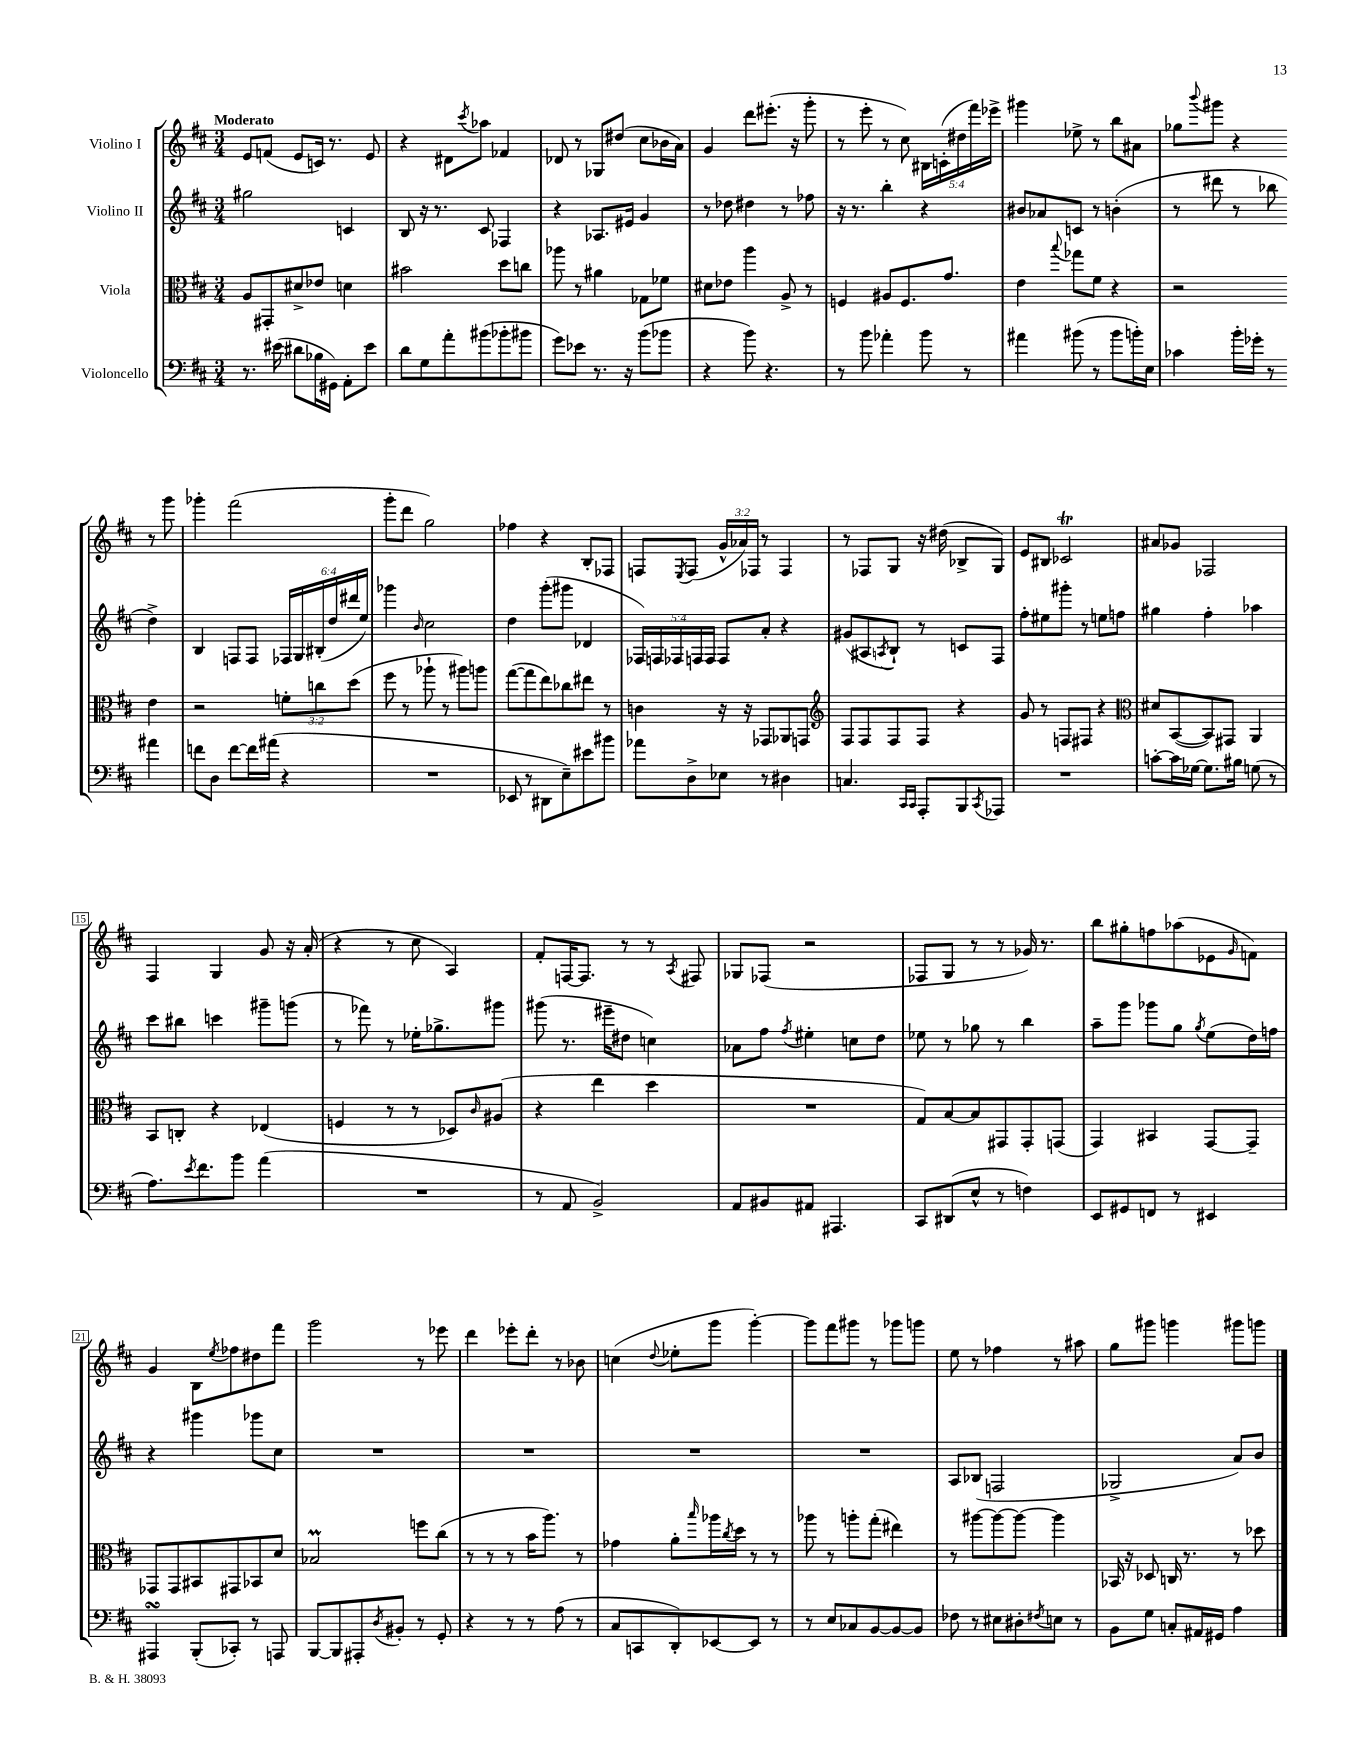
<<
\new StaffGroup <<
\new Staff = "s0" \with { instrumentName = "Violino I" } {
    \clef treble \key d \major \numericTimeSignature \time 3/4 \override Staff.TupletNumber.text = #tuplet-number::calc-fraction-text \tempo "Moderato"
    e'8 f'8( e'8 c'16) r8. e'8 |
    r4 dis'8 \acciaccatura { cis'''8 } aes''8 fes'4 |
    des'8 r8 ges8 dis''8( cis''8 bes'16 a'16) |
    g'4 d'''8 eis'''8.-.( r16 g'''8-. |
    r8 e'''8-. r8 cis''8) \tuplet 5/4 { bis16 c'16-.( dis''16 fis'''16) ees'''16-> } |
    gis'''4 ees''8-> r8 b''8 ais'8 |
    ges''8 \appoggiatura { b'''8 } gis'''8 r4 r8 gis'''8 |
    ges'''4-. fis'''2( |
    g'''8-. d'''8 g''2) |
    fes''4 r4 b8-. fes8 |
    f8 \acciaccatura { e8 } f8( \tuplet 3/2 { g'16-^ aes'16) fes16 } r8 fes4 |
    r8 fes8 g8 r16 dis''16( bes8-> g8) |
    e'8 bis8 ces'2\trill |
    ais'8 ges'8 fes2 |
    fis4 g4 g'8 r16 a'16-.( |
    r4 r8 cis''8 a4) |
    fis'8-. f16~ f8. r8 r8 \acciaccatura { a8 } fis8 |
    ges8 fes8( r2 |
    fes8 g8 r8 r8 ges'16) r8. |
    b''8 gis''8-. f''8 aes''8( ees'8 \grace { g'16 } f'8) |
    g'4 b8 \acciaccatura { e''8 } fes''8 dis''8 fis'''8 |
    g'''2 r8 ees'''8 |
    d'''4 ees'''8-. d'''8-. r8 bes'8 |
    c''4( \appoggiatura { d''8 } ees''8-. g'''8 g'''4~-.) |
    g'''8 fis'''8 gis'''8 r8 ges'''8 g'''8 |
    e''8 r8 fes''4 r8 ais''8 |
    g''8 gis'''8 g'''4 gis'''8 g'''8 \bar "|." |
}
\new Staff = "s1" \with { instrumentName = "Violino II" } {
    \clef treble \key d \major \numericTimeSignature \time 3/4 \override Staff.TupletNumber.text = #tuplet-number::calc-fraction-text
    gis''2 c'4 |
    b8 r16 r8. cis'8 fes4 |
    r4 aes8. eis'16 g'4 |
    r8 des''8 dis''4 r8 fes''8 |
    r16 r8. b''4-. r4 |
    bis'8 aes'8 c'8 r8 b'4-.( |
    r8 dis'''8 r8 bes''8 d''4->) |
    b4 f8 f8 \tuplet 6/4 { fes16 g16 bis16-.( d''16 dis'''16 e''16) } |
    ges'''4 \grace { b'16 } cis''2 |
    d''4 g'''8-.( gis'''8 des'4 |
    \tuplet 5/4 { fes16) f16 fes16 f16 f16 } f8 a'8-. r4 |
    gis'8( ais8 \acciaccatura { a8 } b8-!) r8 c'8 fis8 |
    fis''8-. eis''8 gis'''8-. r8 e''8 f''8 |
    gis''4 fis''4-. aes''4 |
    cis'''8 bis''8 c'''4 gis'''8-- g'''8( |
    r8 fes'''8) r8 ees''16-. ges''8.-> gis'''8 |
    gis'''8( r8. eis'''16-- dis''8 c''4) |
    aes'8 fis''8 \acciaccatura { fis''8 } eis''4-. c''8 d''8 |
    ees''8 r8 ges''8 r8 b''4 |
    a''8-- g'''8 ges'''8 g''8 \acciaccatura { g''8 } e''8( d''16) f''16 |
    r4 gis'''4 ges'''8 cis''8 |
    R2. |
    R2. |
    R2. |
    R2. |
    a8 bes8( f2 |
    ges2-> a'8) b'8 \bar "|." |
}
\new Staff = "s2" \with { instrumentName = "Viola" } {
    \clef alto \key d \major \numericTimeSignature \time 3/4 \override Staff.TupletNumber.text = #tuplet-number::calc-fraction-text
    a8 gis,8-. dis'8-> ees'8 d'4 |
    bis'2 d''8 c''8 |
    aes''8 r8 ais'4 ges8 fes'8 |
    dis'8 ees'8 a''4 a8-> r8 |
    f4 ais8 f8. g'8. |
    e'4 \appoggiatura { b''8 } ges''8 fis'8 r4 |
    r2 e'4 |
    r2 \tuplet 3/2 { f'8-. c''8 d''8( } |
    fis''8 r8 aes''8-! r8 ais''8) a''8 |
    g''8~( g''8 e''8) ces''8 eis''8 r8 |
    c'4 r16 r16 ges,8 aes,8 g,8 |
    \clef treble fis8 fis8 fis8 fis8 r4 |
    g'8 r8 f8 fis8 r4 |
    \clef alto dis'8 b,8~( b,8) gis,8 a,4 |
    b,8 c8-. r4 ees4( |
    f4 r8 r8 des8) \grace { cis'16 } ais8( |
    r4 e''4 d''4 |
    R2. |
    g8) b8~ b8 gis,8 gis,8-. g,8( |
    g,4) bis,4 g,8~ g,8-- |
    ges,8 ges,8 bis,8 gis,8 bes,8 d'8 |
    bes2\prall f''8 cis''8( |
    r8 r8 r8 b'16 a''8.) r8 |
    ges'4 a'8-. \grace { b''16 } aes''16 \acciaccatura { cis''8 } d''16 r8 r8 |
    aes''8 r8 a''8-. g''8-.( eis''4) |
    r8 ais''8~ ais''8~ ais''8~ ais''4 |
    bes,16 r16 des8 c16 r8. r8 des''8 \bar "|." |
}
\new Staff = "s3" \with { instrumentName = "Violoncello" } {
    \clef bass \key d \major \numericTimeSignature \time 3/4
    r8. eis'16( dis'8 bes16 gis,16) a,8-. eis'8 |
    d'8 g8 a'8-. bis'8( bes'8-. bis'8 |
    g'8) ees'8 r8. r16 b'8( bes'8 |
    r4 b'8) r4. |
    r8 b'8 aes'4-. b'8 r8 |
    ais'4 bis'8( r8 bis'8 b'16-.) e16 |
    ces'4 b'16-. ges'16-. r8 ais'4 |
    f'8 d8 f'8~ f'16 ais'16( r4 |
    R2. |
    ees,8 r8 dis,8 e8--) eis'8 bis'8 |
    aes'8 d8-> ees8 r8 dis4 |
    c4. \grace { cis,16 cis,16 } a,,8-. b,,8 \acciaccatura { cis,8 } aes,,8 |
    R2. |
    c'8~-. c'16 ges16~ ges8. bis16 g8( r8 |
    a8.) \acciaccatura { e'8 } fis'8. b'8 a'4( |
    R2. |
    r8 a,8 b,2->) |
    a,8 bis,8 ais,8 ais,,4. |
    cis,8 dis,8( e8-^ r8 f4) |
    e,8 gis,8 f,8 r8 eis,4 |
    ais,,4\turn b,,8-.( ces,8-.) r8 a,,8 |
    b,,8~ b,,8 ais,,8-. \acciaccatura { d8 } bis,8-. r8 g,8-. |
    r4 r8 r8 a8( r8 |
    cis8 c,8 d,8-.) ees,8~ ees,8 r8 |
    r8 e8 ces8 b,8~ b,8~ b,8 |
    fes8 r8 eis8 dis8-. \acciaccatura { fis8 } e8 r8 |
    b,8 g8 c8-. ais,16 gis,16 a4 \bar "|." |
}
>>
>>
\layout { \context { \Score \override BarNumber.stencil = #(make-stencil-boxer 0.1 0.3 ly:text-interface::print) } }
